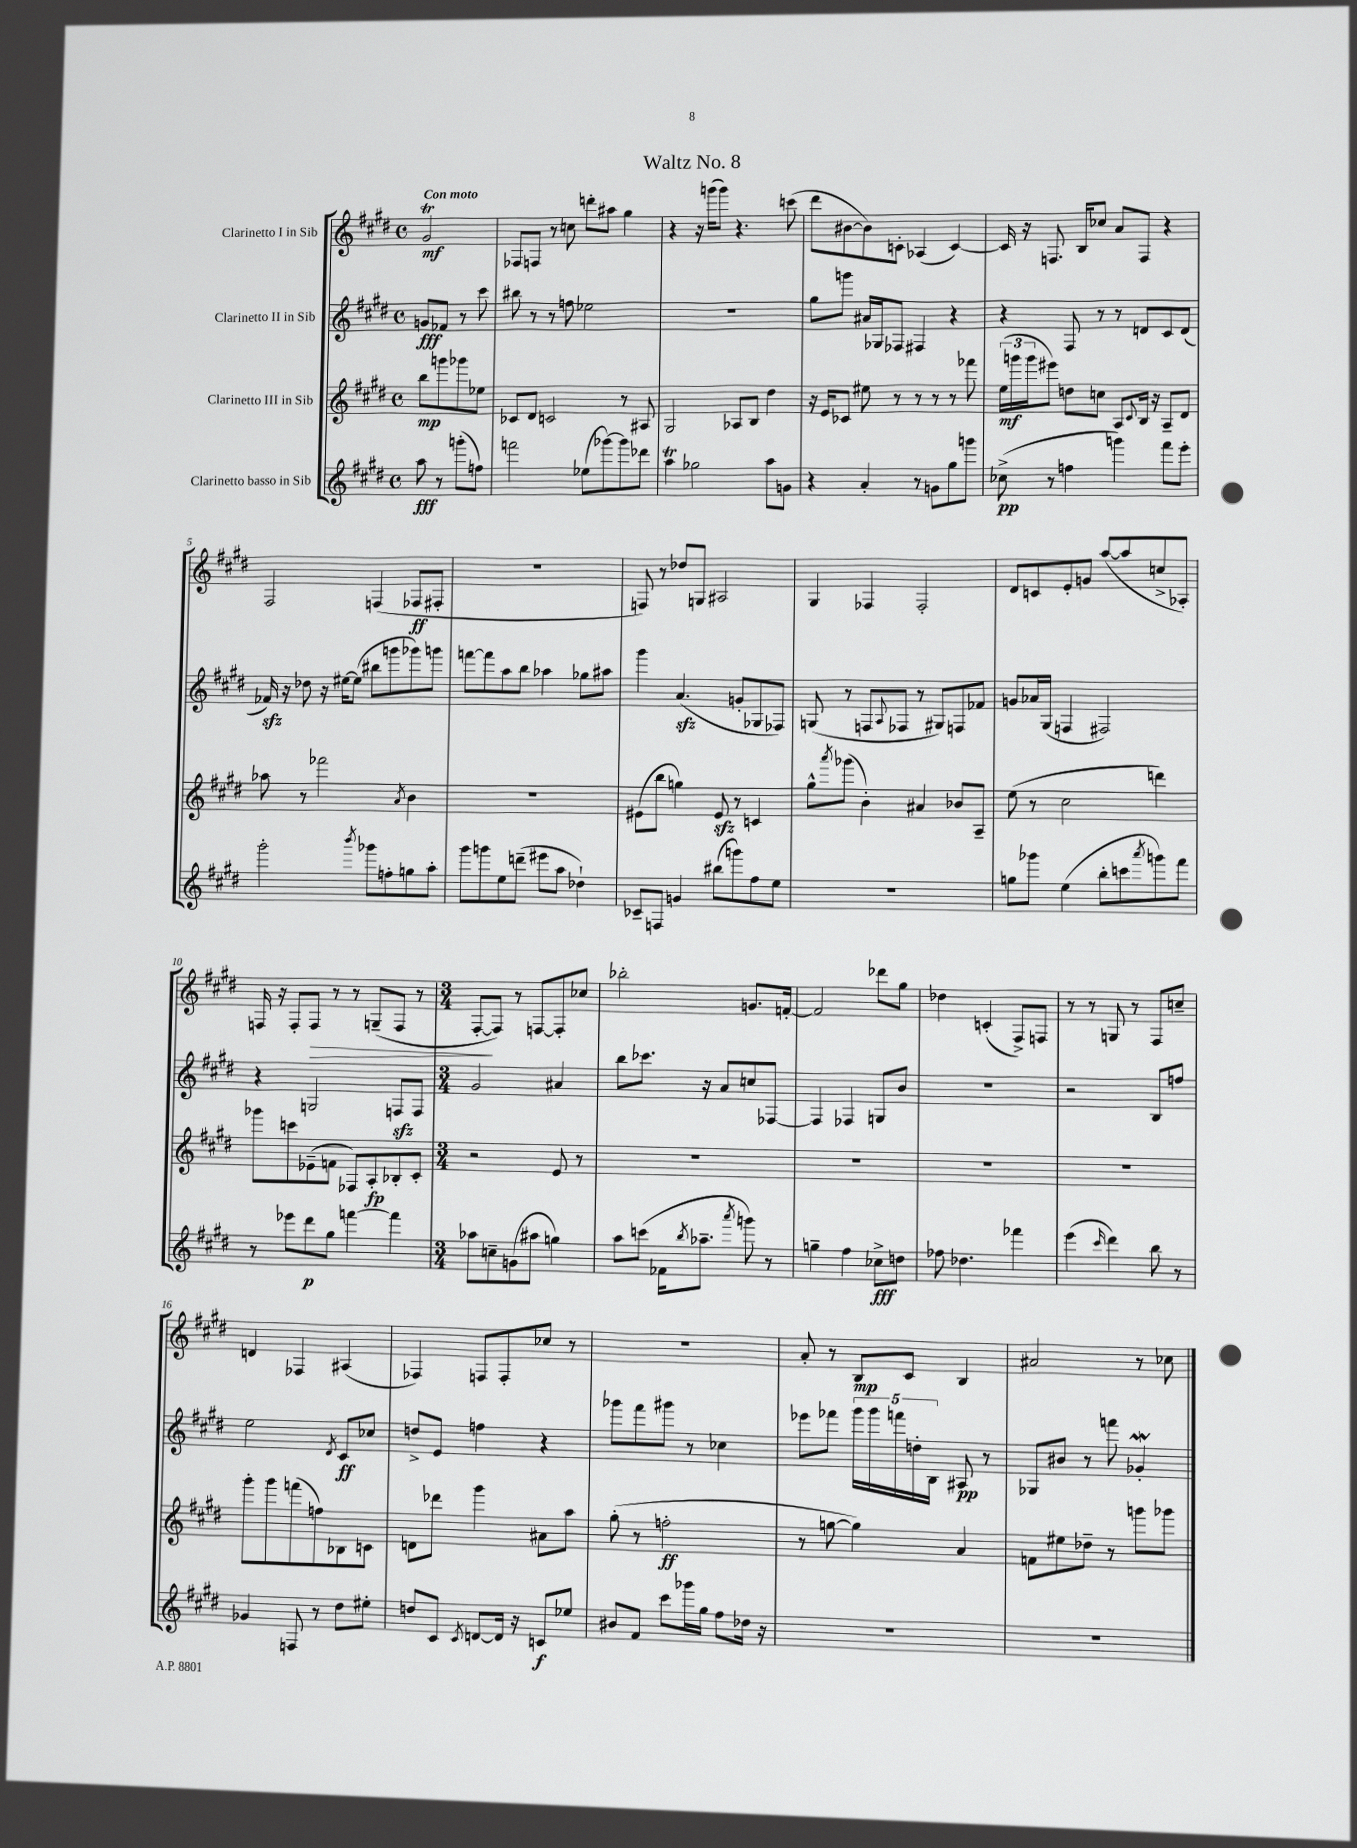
\header { title = "Waltz No. 8" }
<<
\new StaffGroup <<
\new Staff = "s0" \with { instrumentName = "Clarinetto I in Sib" } {
    \clef treble \key e \major \defaultTimeSignature \time 4/4 \partial 2 \tempo "Con moto"
    gis'2\trill\mf |
    fes8 f8 r8 c''8 d'''8-. ais''8 gis''4 |
    r4 r16 g'''16( g'''8) r4. c'''8( |
    dis'''8 bis'8~ bis'8) c'8-. aes4( c'4~) |
    c'16 r16 f8. b16 ces''8 a'8 f8 r4 |
    fis2 f4( fes8\ff fis8-. |
    R1 |
    f8) r8 des''8 g8 ais2 |
    gis4 fes4 fes2-. |
    dis'8 c'8 e'8-. g'8 a''8~( a''8 c''8-> aes8-.) |
    f16 r16 f8-. f8\> r8 r8 g8--( f8 r8 |
    \numericTimeSignature \time 3/4 fis8~-.\! fis8) r8 f8~ f8-. ces''8 |
    bes''2-. g'8. f'16~-. |
    f'2 des'''8 gis''8 |
    des''4 c'4-.( fis8->) f8 |
    r8 r8 g8 r8 fis8 c''8-- |
    d'4 fes4 ais4( |
    fes4) f8 f8-. ces''8 r8 |
    R2. |
    a'8-. r8 b8\mp cis'8 b4 |
    ais'2 r8 ces''8 \bar "|." |
}
\new Staff = "s1" \with { instrumentName = "Clarinetto II in Sib" } {
    \clef treble \key e \major \defaultTimeSignature \time 4/4 \partial 2
    g'8\fff fes'8 r8 cis'''8 |
    bis''8 r8 r8 f''8 ees''2 |
    R1 |
    gis''8 g'''8 ais'16 ges16 fes8 fis4 r4 |
    r4 fis8 r8 r8 d'8 cis'8 d'8( |
    fes'16\sfz) r16 des''8 r16 eis''16~ eis''8( bis''8 g'''8 ges'''8) g'''8 |
    f'''8~ f'''8 a''8 b''8 aes''4 ges''8 ais''8 |
    gis'''4 a'4.\sfz( g'8-. ges8 fes8) |
    g8( r8 f8 \appoggiatura { a8 } fes8 r8 gis8) f8 fes'8 |
    g'8 aes'16 gis16( f4 fis2) |
    r4 g2 f8\sfz f8 |
    \numericTimeSignature \time 3/4 gis'2 ais'4 |
    b''8 ces'''8. r16 a'8 c''8 fes8~ |
    fes4 fes4 g8 b'8 |
    R2. |
    r2 b8 f''8 |
    e''2 \acciaccatura { dis'8 } cis'8\ff ces''8 |
    d''8-> e'8 f''4 r4 |
    ges'''8 fis'''8 gis'''8 r8 ces''4 |
    ees'''8 fes'''8 \tuplet 5/4 { gis'''16 gis'''16 f'''16 d''16-. b16 } ais8\pp r8 |
    ges8 bis'8 r8 f'''8 ges'4-.\mordent \bar "|." |
}
\new Staff = "s2" \with { instrumentName = "Clarinetto III in Sib" } {
    \clef treble \key e \major \defaultTimeSignature \time 4/4 \partial 2
    b''8\mp g'''8 ges'''8 ees''8 |
    ces'8 dis'8 c'2 r8 ais8 |
    gis2 aes8 b8 dis''4 |
    r16 e'16 ces'8 eis''8 r8 r8 r8 r8 fes'''8 |
    \tuplet 3/2 { e''16\mf( g'''16 g'''16 } eis'''8) d''8 c''8 a8 \appoggiatura { cis'8 } b16 r16 a8-- dis'8 |
    aes''8 r8 fes'''2 \acciaccatura { a'8 } b'4 |
    R1 |
    eis'8( b''8 g''4) eis'8\sfz r8 c'4 |
    gis''8-^ \acciaccatura { a'''8 } ges'''8( b'4-.) ais'4 bes'8 a8-- |
    e''8( r8 cis''2 d'''4) |
    ges'''8 c'''8 ees'8--( f'8 fes8) a8-.\fp bes8-. cis'8-. |
    \numericTimeSignature \time 3/4 r2 e'8 r8 |
    R2. |
    R2. |
    R2. |
    R2. |
    gis'''8-. gis'''8 f'''8( f''8) bes8 c'8 |
    d'8 des'''8 gis'''4 ais'8 a''8 |
    gis''8-.( r8 f''2-.\ff |
    r8 g''8~ g''4) a'4 |
    f'8 eis''8 des''8-- r8 g'''8 ges'''8 \bar "|." |
}
\new Staff = "s3" \with { instrumentName = "Clarinetto basso in Sib" } {
    \clef treble \key e \major \defaultTimeSignature \time 4/4 \partial 2
    a''8\fff r8 g'''8-.( f''8) |
    f'''2 ees''8( ges'''8~) ges'''8 des'''8 |
    a''4\trill ges''2 a''8 g'8 |
    r4 a'4-. r8 g'8 gis''8 g'''8 |
    ces''8->\pp( r8 f''4 g'''4) fis'''8 e'''8-. |
    gis'''2-. \acciaccatura { b'''8 } ges'''8 f''8-. g''8 a''8-. |
    gis'''8 g'''8 e''8 d'''8--( eis'''8 a''8 des''4-!) |
    ces'8-- f8 g'4 bis''8( g'''8) fis''8 e''8 |
    R1 |
    g''8 ges'''8 e''4( b''8-. c'''8 \acciaccatura { a'''8 } g'''8) fis'''8 |
    r8 ees'''8 dis'''8\p gis''8 f'''4~ f'''4 |
    \numericTimeSignature \time 3/4 aes''8 c''8-- g'8( ais''8 g''4) |
    a''8 c'''8( fes'16 \acciaccatura { b''8 } aes''8.-- \acciaccatura { a'''8 } g'''8) r8 |
    g''4-- fis''4 ces''8->\fff d''8 |
    fes''8 des''4. fes'''4 |
    e'''4( \grace { cis'''16 } dis'''4) b''8 r8 |
    ges'4 f8 r8 dis''8 eis''8-. |
    d''8 cis'8 \acciaccatura { cis'8 } d'8~ d'16 r16 c'8\f ees''8 |
    bis'8 fis'8 cis'''8 ges'''16 gis''16 fis''8 des''16 r16 |
    R2. |
    R2. \bar "|." |
}
>>
>>
